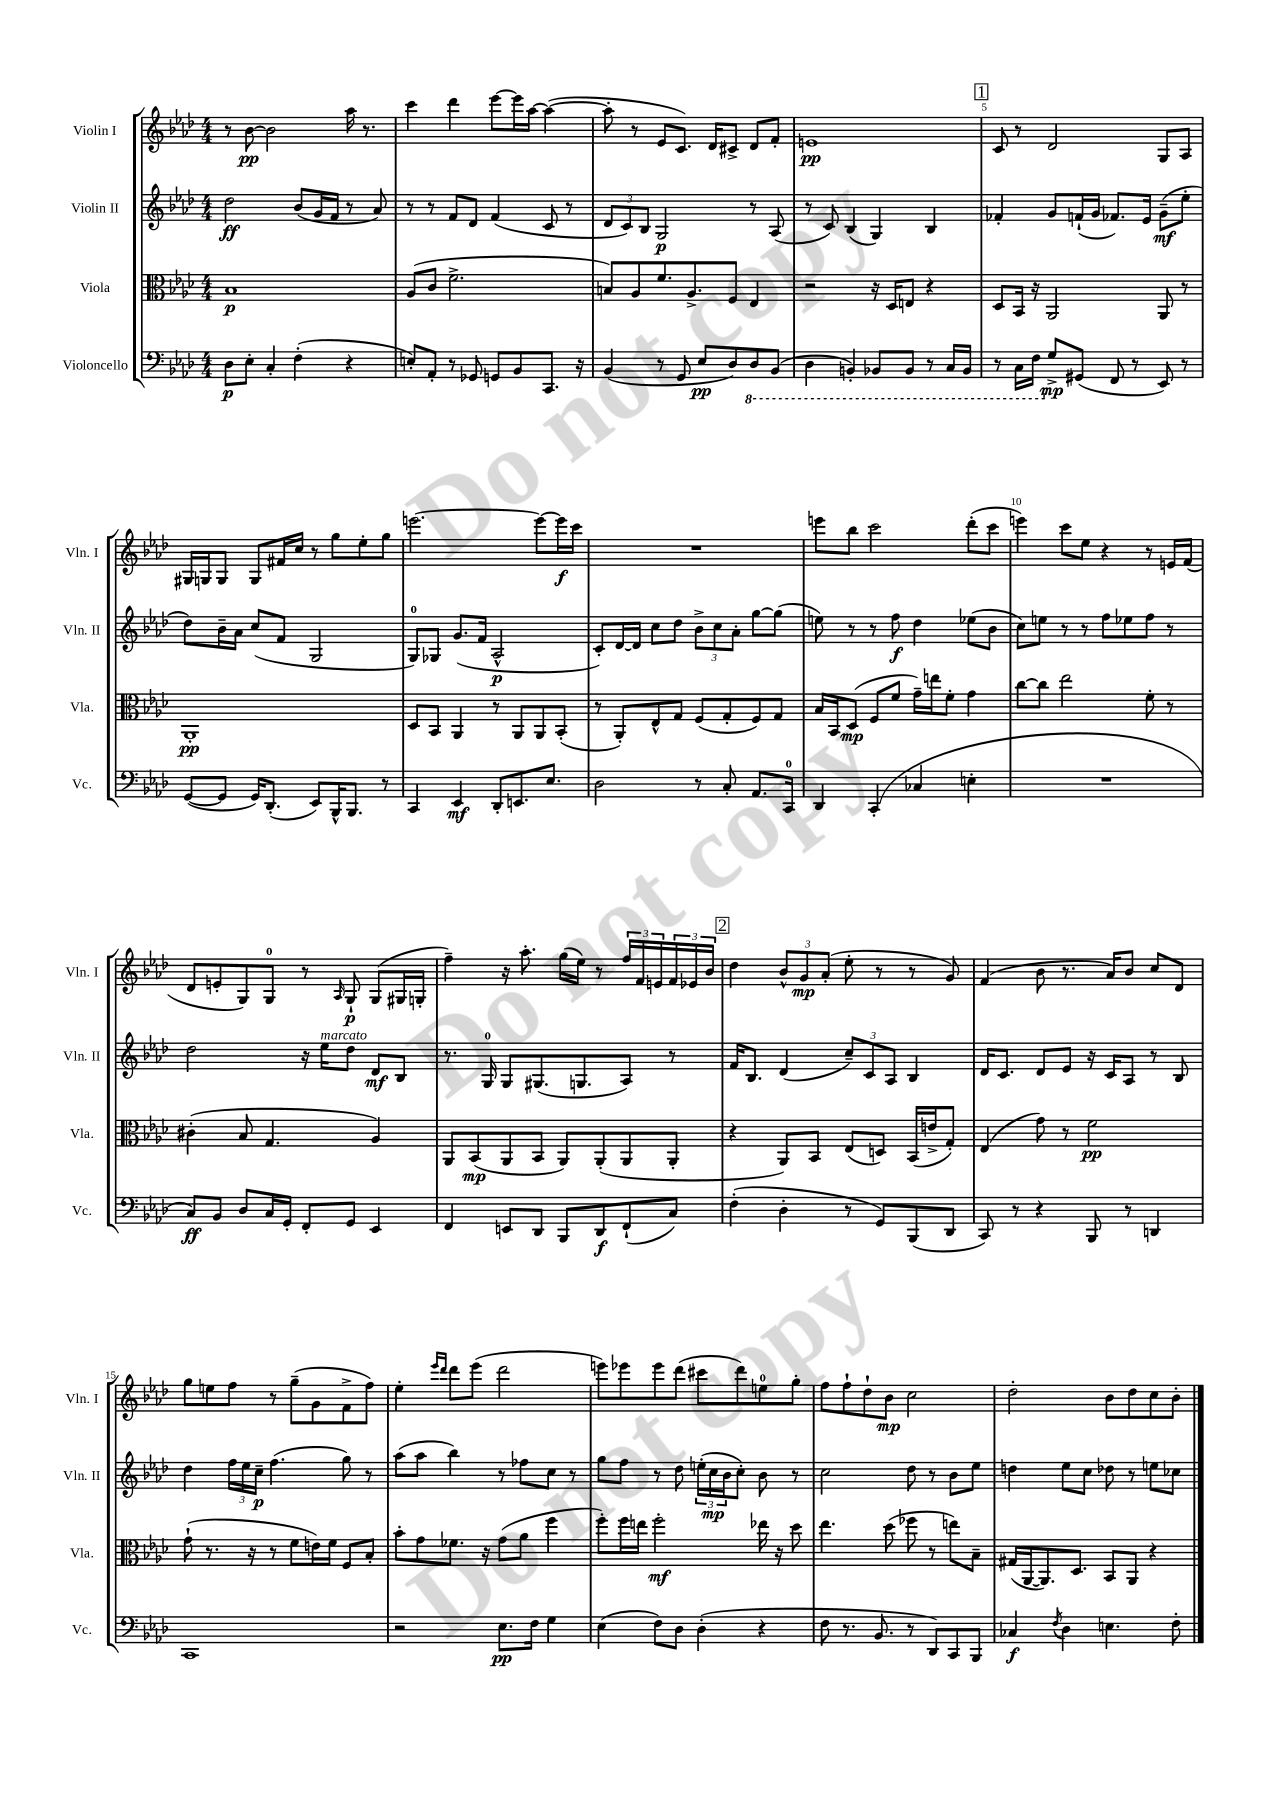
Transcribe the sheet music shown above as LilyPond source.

<<
\new StaffGroup <<
\new Staff = "s0" \with { instrumentName = "Violin I" shortInstrumentName = "Vln. I" } {
    \clef treble \key aes \major \numericTimeSignature \time 4/4
    r8 bes'8~\pp bes'2 aes''16 r8. |
    c'''4 des'''4 ees'''8~ ees'''16 aes''16~ aes''4~( |
    aes''8-. r8 ees'8 c'8.) des'16 cis'8-> des'8 f'8-. |
    e'1\pp |
    \mark \markup { \box "1" } c'8 r8 des'2 g8 aes8 |
    gis16 g16 g8 g8 fis'16 c''16 r8 g''8 ees''8-. g''8 |
    e'''2.~ e'''8~ e'''16\f c'''16 |
    R1 |
    e'''8 bes''8 c'''2 des'''8-.( c'''8 |
    e'''4) c'''8 ees''8 r4 r8 e'16 f'16( |
    des'8 e'8-. g8) g8-0 r8 \grace { aes16 } g8-!\p g8( gis16 g16-. |
    f''4--) r16 aes''8.-. g''16( ees''16) r8 \tuplet 3/2 { f''16 f'16 e'16 } \tuplet 3/2 { f'16 ees'16 bes'16 } |
    \mark \markup { \box "2" } des''4 \tuplet 3/2 { bes'8-^ g'8\mp aes'8-.( } ees''8-. r8 r8 g'8) |
    f'4( bes'8 r8. aes'16) bes'8 c''8 des'8 |
    g''8 e''8 f''8 r8 g''8--( g'8 f'8-> f''8) |
    ees''4-. \grace { ees'''16 des'''16 } des'''8 ees'''8( des'''2 |
    e'''8) ees'''8 ees'''8 des'''8( cis'''8 des'''8) e''8-0 g''8-. |
    f''8 f''8-! des''8-! bes'8\mp c''2 |
    des''2-. bes'8 des''8 c''8 bes'8-. \bar "|." |
}
\new Staff = "s1" \with { instrumentName = "Violin II" shortInstrumentName = "Vln. II" } {
    \clef treble \key aes \major \numericTimeSignature \time 4/4
    des''2\ff bes'8( g'16 f'16 r8 aes'8) |
    r8 r8 f'8 des'8 f'4( c'8 r8 |
    \tuplet 3/2 { des'8 c'8) bes8 } g2\p r8 aes8( |
    r8 c'8) bes4( g4) bes4 |
    \mark \markup { \box "1" } fes'4-. g'8 f'16-!( g'16 fes'8.) ees'16 g'8--\mf( ees''8-. |
    des''8) bes'16-- aes'16 c''8( f'8 g2 |
    g8-0) ges8 g'8.( f'16 aes2-^\p |
    c'8-.) des'16~ des'16 c''8 des''8 \tuplet 3/2 { bes'8-> c''8 aes'8-. } g''8~ g''8( |
    e''8) r8 r8 f''8\f des''4 ees''8( bes'8 |
    c''8) e''8 r8 r8 f''8 ees''8 f''8 r8 |
    des''2 r16 ees''16^\markup { \italic "marcato" } des''8 des'8\mf bes8 |
    r8. g16-0 g8 gis8.( g8. aes8) r8 |
    \mark \markup { \box "2" } f'16 bes8. des'4( \tuplet 3/2 { c''8--) c'8 aes8 } bes4 |
    des'16 c'8. des'8 ees'8 r16 c'16 aes8 r8 bes8 |
    des''4 \tuplet 3/2 { f''16 ees''16 c''16--\p } f''4.( g''8) r8 |
    aes''8( aes''8 bes''4) r8 fes''8 c''8 r8 |
    g''8 f''8 r8 des''8 \tuplet 3/2 { e''16-.( c''16\mp bes'16 } c''8-.) bes'8 r8 |
    c''2 des''8 r8 bes'8 ees''8 |
    d''4 ees''8 c''8 des''8 r8 e''8 ces''8 \bar "|." |
}
\new Staff = "s2" \with { instrumentName = "Viola" shortInstrumentName = "Vla." } {
    \clef alto \key aes \major \numericTimeSignature \time 4/4
    bes1\p |
    aes8( c'8 f'2.-> |
    b8) aes8 f'8. aes8.-> f8 ees4 |
    r2 r16 des16 e8 r4 |
    \mark \markup { \box "1" } des8 bes,16 r16 aes,2 aes,8 r8 |
    aes,1-.\pp |
    des8 bes,8 aes,4 r8 aes,8 aes,8 bes,8-.( |
    r8 aes,8-.) ees8-^ g8 f8( g8-. f8) g8 |
    bes16 bes,16 des8\mp( f8 f'8 g'16--) e''16 f'8-. g'4 |
    c''8~ c''8 ees''2 f'8-. r8 |
    cis'4-.( bes8 g4. aes4) |
    aes,8 bes,8\mp( aes,8 bes,8 aes,8) aes,8-.( aes,8 aes,8-. |
    \mark \markup { \box "2" } r4 aes,8) bes,8 ees8( d8) bes,16( e'16-> g8-.) |
    ees4( g'8) r8 f'2\pp |
    g'8-!( r8. r16 r8 f'8 e'16) f'16 f8 bes8-. |
    bes'8-. g'8 fes'8. r16 g'8( aes'8 f''4 |
    f''8-.) f''16 e''16 f''2-.\mf ees''16 r16 des''8 |
    ees''4. des''8( fes''8 r8 e''8) bes8-- |
    gis16( aes,16~ aes,8.) des8. bes,8 aes,8 r4 \bar "|." |
}
\new Staff = "s3" \with { instrumentName = "Violoncello" shortInstrumentName = "Vc." } {
    \clef bass \key aes \major \numericTimeSignature \time 4/4
    des8\p ees8-. c4-. f4-.( r4 |
    e8-.) aes,8-. r8 ges,8 g,8 bes,8 c,8. r16 |
    bes,4( r8 g,8 ees8\pp des8) \ottava #-1 des,8 bes,,8( |
    des,4 b,,4-.) bes,,8 bes,,8 r8 c,16 bes,,16 |
    \mark \markup { \box "1" } r8 c,16 f,16 \ottava #0 g8->\mp gis,8( f,8 r8 ees,8) r8 |
    g,8~( g,8 g,16) des,8.-.( ees,8) bes,,16-^ bes,,8. r8 |
    c,4 ees,4\mf des,8-. e,8. ees8. |
    des2 r8 c8-. aes,8. c,16-0 |
    des,4 c,4-.( ces4 e4-. |
    R1 |
    c8\ff) bes,8 des8 c16 g,16-. f,8-. g,8 ees,4 |
    f,4 e,8 des,8 bes,,8 des,8\f f,8-!( c8) |
    \mark \markup { \box "2" } f4-.( des4-. r8 g,8) bes,,8( des,8 |
    c,8) r8 r4 bes,,8 r8 d,4 |
    c,1 |
    r2 ees8.\pp f16 g4 |
    ees4( f8) des8 des4-.( r4 |
    f8 r8. bes,8. r8 des,8) c,8 bes,,8 |
    ces4\f \acciaccatura { f8 } des4 e4. f8-. \bar "|." |
}
>>
>>
\layout { \context { \Score \override BarNumber.break-visibility = ##(#f #t #t) barNumberVisibility = #(every-nth-bar-number-visible 5) } }
